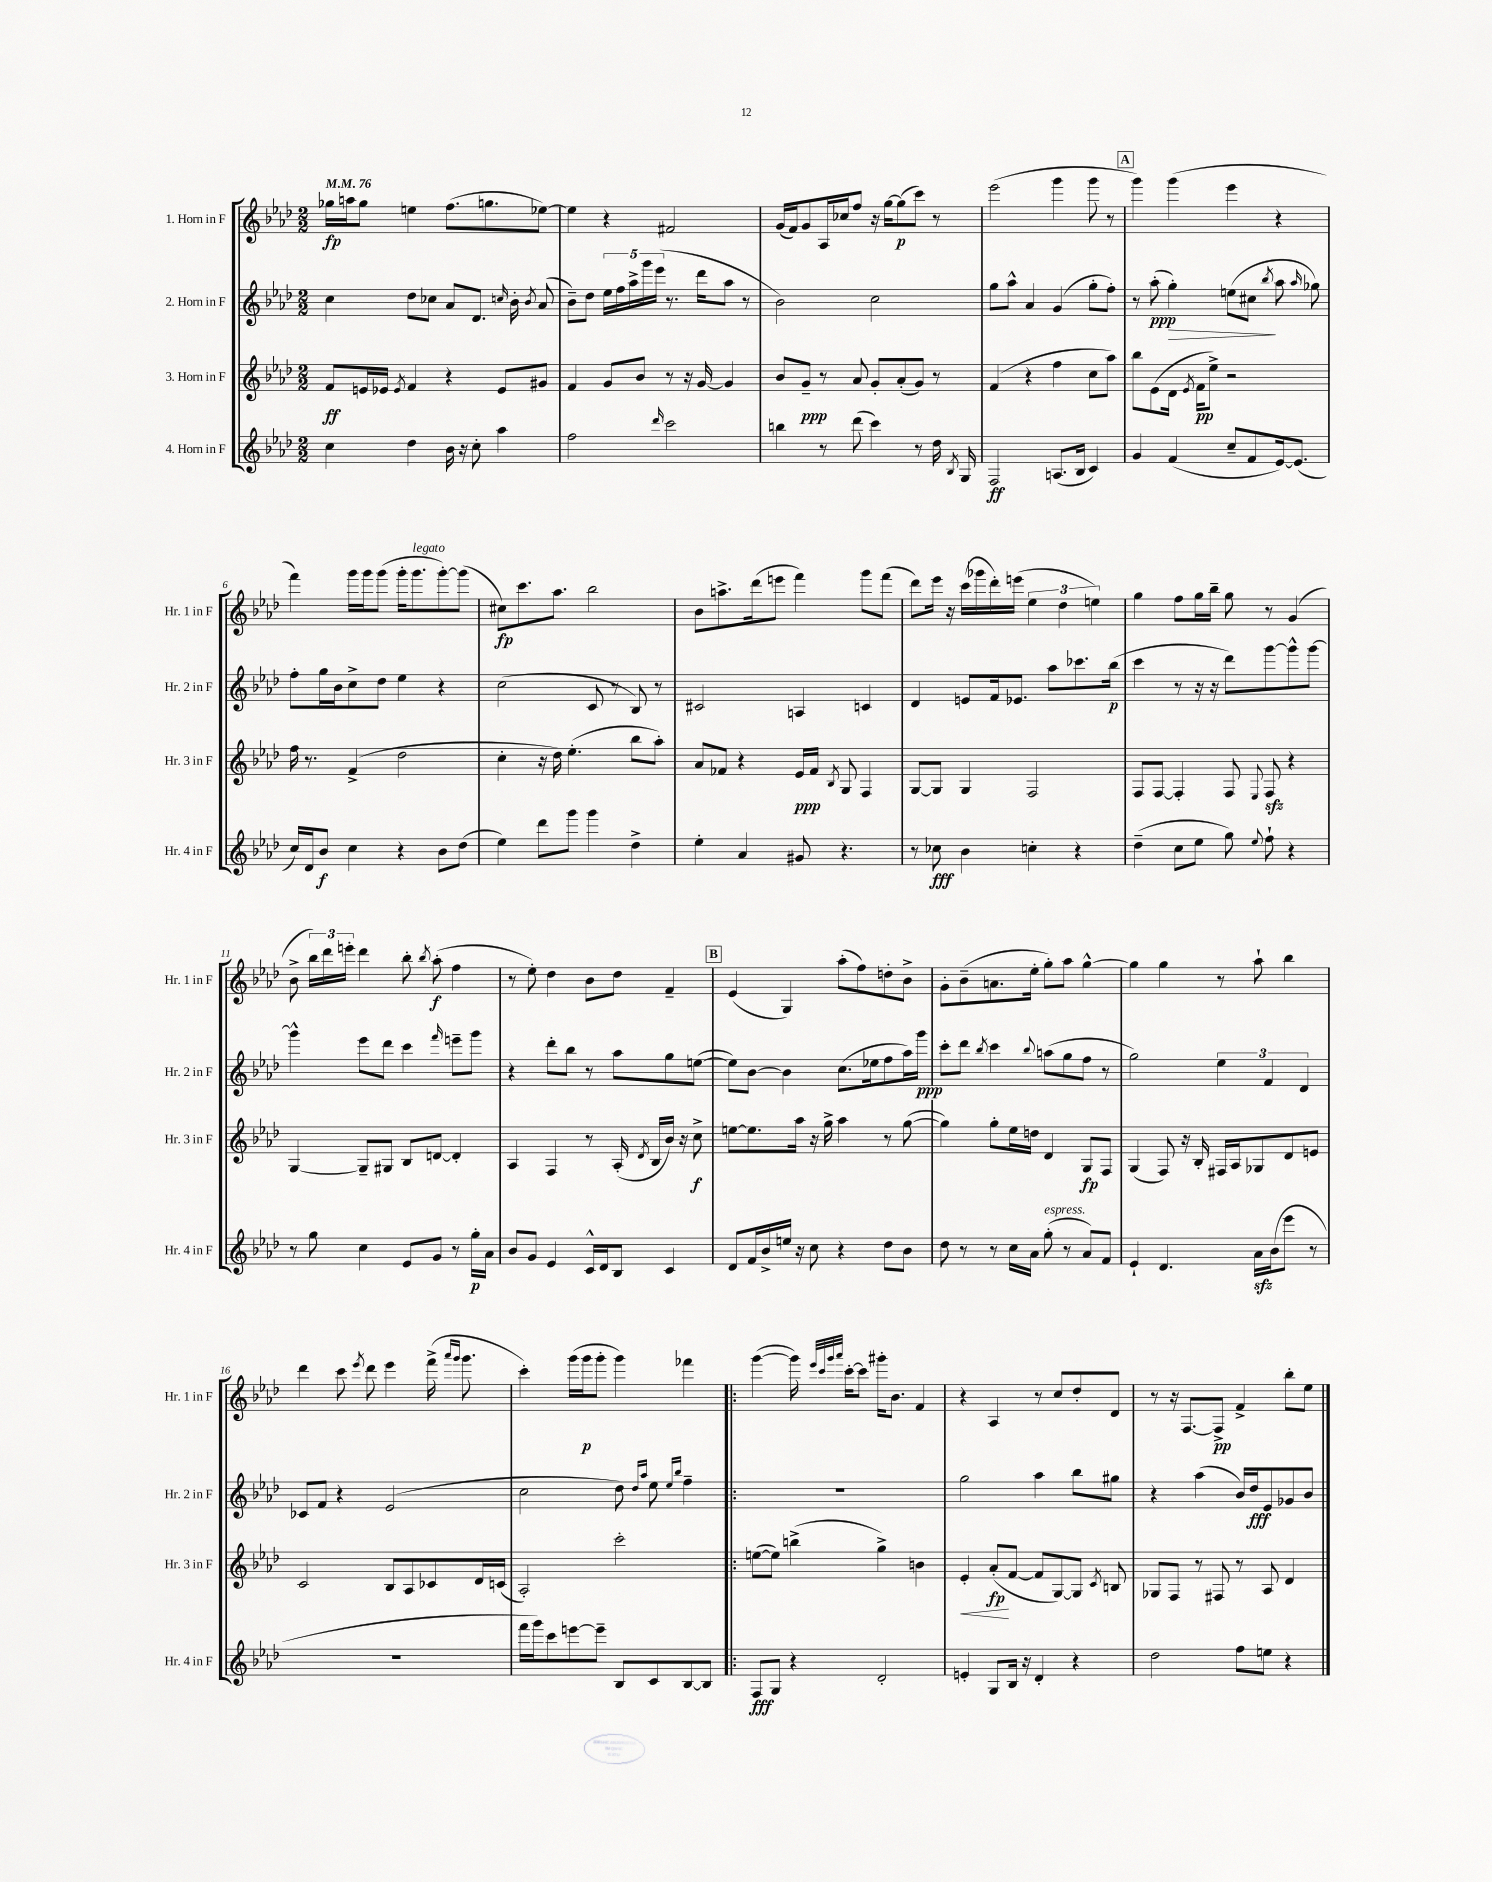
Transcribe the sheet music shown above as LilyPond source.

<<
\new StaffGroup <<
\new Staff = "s0" \with { instrumentName = "1. Horn in F" shortInstrumentName = "Hr. 1 in F" } {
    \clef treble \key aes \major \numericTimeSignature \time 2/2 \tempo 4 = 76
    \autoBeamOff ges''16[\fp a''16 ges''8] e''4 f''8.[( g''8. ees''8]~) |
    ees''4 r4 fis'2 |
    g'16[( f'16) g'8 aes16 ces''16 f''8] r16 g''16[~ g''8\p( c'''8]) r8 |
    ees'''2( g'''4 g'''8 r8 |
    \mark \markup { \box "A" } g'''4) g'''4( ees'''4 r4 |
    f'''4) g'''16[ g'''16 g'''8]( g'''16[-. g'''8.^\markup { \italic "legato" } g'''8~-.) g'''8]( |
    cis''8[\fp) c'''8. aes''8.] bes''2 |
    bes'8[ a''8.-> des'''16( e'''8] f'''4) g'''8[ f'''8]( |
    des'''8[) ees'''16] r16 c'''16[( ges'''16 des'''16-.) e'''16]( \tuplet 3/2 { ees''4 des''4 e''4) } |
    g''4 f''8[ g''16 bes''16]-- g''8 r8 g'4( |
    bes'8-> \tuplet 3/2 { bes''16[) des'''16 e'''16]-. } des'''4 bes''8-. \acciaccatura { bes''8 } aes''8-.\f( f''4 |
    r8 ees''8-.) des''4 bes'8[ des''8] f'4-- |
    \mark \markup { \box "B" } ees'4( g4) aes''8[-.( f''8) d''8-. bes'8]-> |
    g'8[-. bes'8--( a'8. ees''16]-. g''8[-.) aes''8] g''4~-^ |
    g''4 g''4 r8 aes''8-! bes''4 |
    des'''4 c'''8 \acciaccatura { ees'''8 } des'''8 ees'''4 f'''16->( \grace { aes'''16[ g'''16] } g'''8. |
    c'''4-.) g'''16[( g'''16\p g'''8]-. g'''4) fes'''4 |
    \bar ".|:" g'''4~( g'''16) \grace { ees'''32[ c'''32 g'''32 aes'''32] } c'''16[~-. c'''8] gis'''16[-. bes'8.] f'4 |
    r4 aes4 r8 c''8[ des''8-. des'8] |
    r8 r16 f8.[~ f8]->\pp f'4-> bes''8[-. ees''8] \bar "|." |
}
\new Staff = "s1" \with { instrumentName = "2. Horn in F" shortInstrumentName = "Hr. 2 in F" } {
    \clef treble \key aes \major \numericTimeSignature \time 2/2
    \autoBeamOff c''4 des''8[ ces''8] aes'8[ des'8.] \grace { c''16 } bes'16-. \acciaccatura { bes'8 } aes'8( |
    bes'8[--) des''8] \tuplet 5/4 { ees''16[ f''16 aes''16-> g'''16 ees'''16]( } r8. des'''16[ aes''8] r8 |
    bes'2) c''2 |
    g''8[ aes''8]-^ aes'4 g'4( g''8[-. f''8]-.) |
    \mark \markup { \box "A" } r8 aes''8-.\ppp( g''4-.\>) e''8[( cis''8]\! \acciaccatura { bes''8 } aes''8 \grace { aes''16 } ges''8) |
    f''8[-. g''16 bes'16 c''8-> des''8] ees''4 r4 |
    c''2( c'8 r8 bes8) r8 |
    cis'2 a4 c'4 |
    des'4 e'8[ f'16 ees'8.] aes''8[ ces'''8. bes''16]\p( |
    c'''4 r8 r16 r16 des'''8[) g'''8~ g'''8-^ g'''8]~ |
    g'''4-^ ees'''8[ des'''8] c'''4 \grace { f'''16 } e'''8[-- g'''8] |
    r4 des'''8[-. bes''8] r8 aes''8[ g''8 e''8]~( |
    \mark \markup { \box "B" } e''8[) bes'8]~ bes'4 c''8.[( ees''16 f''8 aes''16) g'''16]\ppp |
    c'''8[-. des'''8] \acciaccatura { bes''8 } c'''4 \appoggiatura { bes''8 } a''8[( g''8 f''8] r8 |
    g''2) \tuplet 3/2 { ees''4 f'4 des'4 } |
    ces'8[ f'8] r4 ees'2( |
    c''2 des''8) \grace { des''16[ aes''16] } ees''8 \grace { ees''16[ bes''16] } f''4-- |
    \bar ".|:" R1 |
    g''2 aes''4 bes''8[ gis''8] |
    r4 aes''4( bes'16[) des''16\fff ees'8 ges'8 bes'8] \bar "|." |
}
\new Staff = "s2" \with { instrumentName = "3. Horn in F" shortInstrumentName = "Hr. 3 in F" } {
    \clef treble \key aes \major \numericTimeSignature \time 2/2
    \autoBeamOff f'8[\ff e'16 ees'16] \acciaccatura { ees'8 } f'4 r4 ees'8[ gis'8] |
    f'4 g'8[ bes'8] r8 r16 g'16~ g'4 |
    bes'8[ g'8]--\ppp r8 aes'8 g'8[-. aes'8-.( g'8]) r8 |
    f'4( r4 f''4 c''8[ aes''8]) |
    \mark \markup { \box "A" } bes''8[ ees'8( des'16] \acciaccatura { ees'8 } f'16[\pp ees''8]->) r2 |
    f''16 r8. f'4->( des''2 |
    c''4-. r16 des''16) ees''4.-.( bes''8[ aes''8]-.) |
    aes'8[ fes'8] r4 ees'16[\ppp fes'16] \acciaccatura { bes8 } g8 f4 |
    g8[~ g8] g4 f2 |
    f8[ f8]~ f4-. f8 \appoggiatura { ees8 } f8\sfz r4 |
    g4~ g8[-- gis8] bes8[ d'8]~ d'4-. |
    aes4 f4 r8 aes16-.( \acciaccatura { des'8 } bes16[ bes'16]) r16 c''8->\f |
    \mark \markup { \box "B" } e''8[~ e''8. aes''16] r16 g''16-> aes''4 r8 g''8~( |
    g''4) g''8[-. ees''16 d''16] des'4 g8[\fp f8] |
    g4( f8) r16 bes16-. fis16[ aes16 ges8 des'8 e'8] |
    c'2 bes8[ aes8 ces'8 des'16 c'16]( |
    aes2-.) c'''2-. |
    \bar ".|:" e''8[~( e''8]) b''4->( g''4->) b'4 |
    ees'4-.\< aes'8[-.\fp\!( f'8]~ f'8[ g8~) g8] \acciaccatura { c'8 } b8 |
    ges8[ f8] r8 fis8 r8 aes8 des'4 \bar "|." |
}
\new Staff = "s3" \with { instrumentName = "4. Horn in F" shortInstrumentName = "Hr. 4 in F" } {
    \clef treble \key aes \major \numericTimeSignature \time 2/2
    \autoBeamOff c''4 des''4 bes'16 r16 c''8-. aes''4 |
    f''2 \grace { des'''16 } c'''2 |
    b''4 r8 des'''8( c'''4) r8 des''16 \acciaccatura { bes8 } g16 |
    f2\ff a8.[( bes16] c'4) |
    \mark \markup { \box "A" } g'4 f'4( c''8[-- f'8 ees'16~) ees'8.]( |
    c''16[) des'16 bes'8]\f c''4 r4 bes'8[ des''8]( |
    ees''4) des'''8[ g'''8] g'''4 des''4-> |
    ees''4-. aes'4 gis'8 r4. |
    r8 ces''8\fff bes'4 c''4-. r4 |
    des''4--( c''8[ ees''8] g''8) \appoggiatura { ees''8 } f''8-! r4 |
    r8 g''8 c''4 ees'8[ g'8] r8 g''16[-.\p aes'16] |
    bes'8[ g'8] ees'4 c'16[-^ des'16 bes8] c'4 |
    \mark \markup { \box "B" } des'8[ f'16 bes'16-> e''16] r16 c''8 r4 des''8[ bes'8] |
    des''8 r8 r8 c''16[ aes'16] g''8-.^\markup { \italic "espress." }( r8 aes'8[) f'8] |
    ees'4-! des'4. aes'16[\sfz bes'16( ees'''8] r8 |
    R1 |
    f'''16[ g'''16) c'''8 e'''8~ e'''8]-- bes8[ c'8 bes8~ bes8] |
    \bar ".|:" f8[\fff g8] r4 des'2-. |
    e'4-. g8[ bes16] r16 des'4-. r4 |
    des''2 f''8[ e''8] r4 \bar "|." |
}
>>
>>
